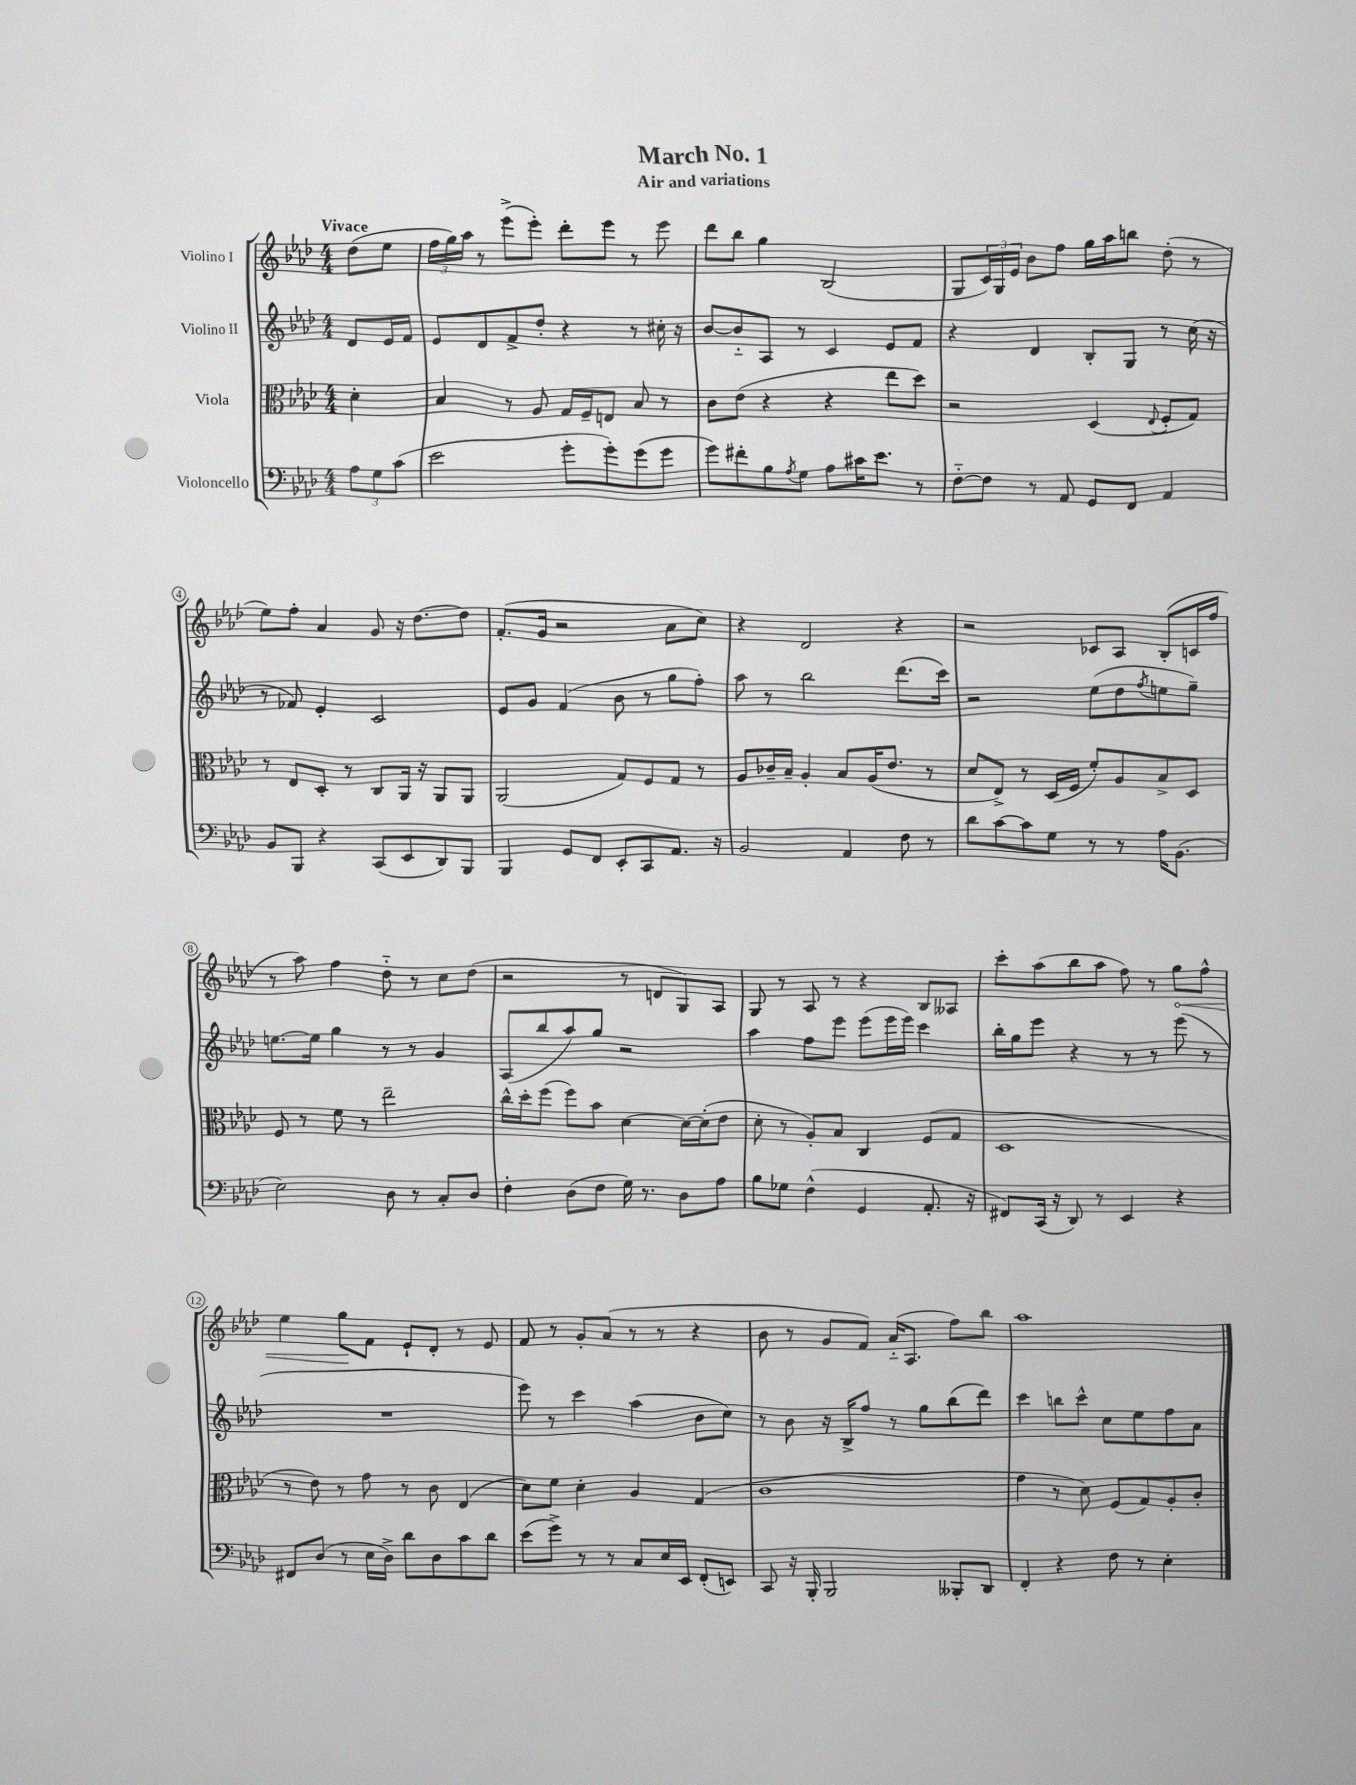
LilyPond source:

\header { title = "March No. 1" subtitle = "Air and variations" }
<<
\new StaffGroup <<
\new Staff = "s0" \with { instrumentName = "Violino I" } {
    \clef treble \key aes \major \numericTimeSignature \time 4/4 \partial 4 \tempo "Vivace"
    des''8( ees''8 |
    \tuplet 3/2 { f''16 g''16) aes''16 } r8 ees'''8->( ees'''8-.) des'''8-. ees'''8 r8 ees'''8 |
    des'''8 bes''8 g''4 bes2( |
    g8 \tuplet 3/2 { c'16) g16 ees'16 } bes'8 f''8 g''16 aes''16 b''8 des''8-.( r8 |
    ees''8) f''8-. aes'4 g'8 r16 des''8.~ des''8 |
    f'8.-.( g'16 r2 aes'8 c''8) |
    r4 des'2 r4 |
    r2 ces'8 aes8 bes8-.( c'16 f''16 |
    r8 aes''8) f''4 des''8-_ r8 c''8 des''8( |
    r2 r8 d'8 g8) aes8 |
    g8 r8 aes8 r8 r4 bes8 aeses8 |
    c'''8-. aes''8( bes''8 aes''8 f''8) r8 \once \override Hairpin.circled-tip = ##t g''8\< f''8-^ |
    ees''4 g''8\! f'8 ees'8-! des'8-. r8 ees'8 |
    f'8 r8 g'8-. aes'8( r8 r8 r4 |
    bes'8 r8 g'8 f'8) aes'16-_( aes8. f''8) bes''8 |
    aes''1 \bar "|." |
}
\new Staff = "s1" \with { instrumentName = "Violino II" } {
    \clef treble \key aes \major \numericTimeSignature \time 4/4 \partial 4
    des'8 ees'16 f'16 |
    ees'8 des'8 f'8-> des''8-. r4 r8 cis''16-. r16 |
    bes'8~ bes'8-_ aes8 r8 c'4 ees'8 f'8 |
    r4 des'4 bes8-. g8 r8 c''16( r16 |
    r8 fes'8) ees'4-. c'2 |
    ees'8 g'8 f'4( bes'8 r8 g''8 f''8-.) |
    aes''8 r8 bes''2 des'''8.( c'''16) |
    r2 ees''8( des''8 \acciaccatura { f''8 } e''8 g''8--) |
    e''8.~ e''16 g''4 r8 r8 g'4 |
    aes8( bes''8 aes''8) g''8 r2 |
    aes''4 f''8 ees'''8 ees'''8( ees'''16 ees'''16) c'''4 |
    bes''16-. g''16 ees'''8 r4 r8 r8 ees'''8( r8 |
    R1 |
    ees'''8) r8 c'''4 aes''4( bes'8 c''8) |
    r8 bes'8 r16 bes16-> f''8 r8 g''8 bes''8( des'''8) |
    c'''4 b''8 c'''8-^ c''8 ees''8 f''8 aes'8 \bar "|." |
}
\new Staff = "s2" \with { instrumentName = "Viola" } {
    \clef alto \key aes \major \numericTimeSignature \time 4/4 \partial 4
    des'4-. |
    bes4 r8 aes8 g16 f16-- e8 bes8 r8 |
    c'8 ees'8( r4 r4 ees''8 des''8) |
    r2 des4( \appoggiatura { ees8 } f8-. g8) |
    r8 ees8 des8-. r8 c8 aes,16 r16 aes,8 aes,8 |
    aes,2( g8) f8 g8 r8 |
    aes8 ces'16-- bes16-- aes4-. bes8 aes16( ees'8. r8 |
    des'8 ees8->) r8 des16( f16 f'8-.) aes8 bes8-> des8 |
    f8 r8 f'8 r8 ees''2-- |
    c''16-^ des''16-. f''8( f''8) bes'8 des'4~ des'16~ des'16-.( ees'8 |
    des'8-. r8 aes8-.) bes8 c4 f8( g8 |
    des1 |
    r8 ees'8) r8 g'8 r8 c'8 ees4( |
    des'8) f'8 des'4-. aes4 g4( |
    c'1 |
    g'4 r8 des'8) f8( g8) aes8-. c'8-. \bar "|." |
}
\new Staff = "s3" \with { instrumentName = "Violoncello" } {
    \clef bass \key aes \major \numericTimeSignature \time 4/4 \partial 4
    \tuplet 3/2 { aes8 g8 c'8( } |
    ees'2 g'8-. g'8-.) g'8( g'8 |
    g'8) fis'8-. bes8 \acciaccatura { aes8 } g8 aes8 cis'16 ees'8. r8 |
    f8~-_ f8 r8 aes,8 g,8 f,8 aes,4 |
    bes,8 bes,,8 r4 c,8( ees,8 des,8) bes,,8 |
    bes,,4 g,8 f,8 ees,8-. c,8 aes,8. r16 |
    bes,2 aes,4 f8 r8 |
    des'8 c'8~ c'8 g8 r8 r8 aes16 bes,8.( |
    ees2) des8 r8 c8-. des8 |
    f4-. des8( f8 g16) r8. des8 aes8 |
    bes8 ges8 f4-^( g,4 aes,8.-. r16 |
    fis,8) c,16( r16 des,8) r8 ees,4 r4 |
    fis,8 des8( r8 ees16 des16->) des'8 des8 c'8 des'8 |
    ees'8( g'8->) r8 r8 c8 ees16 ees,16 f,8-.( e,8) |
    c,8 r16 bes,,16-. bes,,2 beses,,8-. des,8 |
    f,4-. r4 f8 r8 ees4-. \bar "|." |
}
>>
>>
\layout { \context { \Score \override BarNumber.stencil = #(make-stencil-circler 0.1 0.3 ly:text-interface::print) } }
